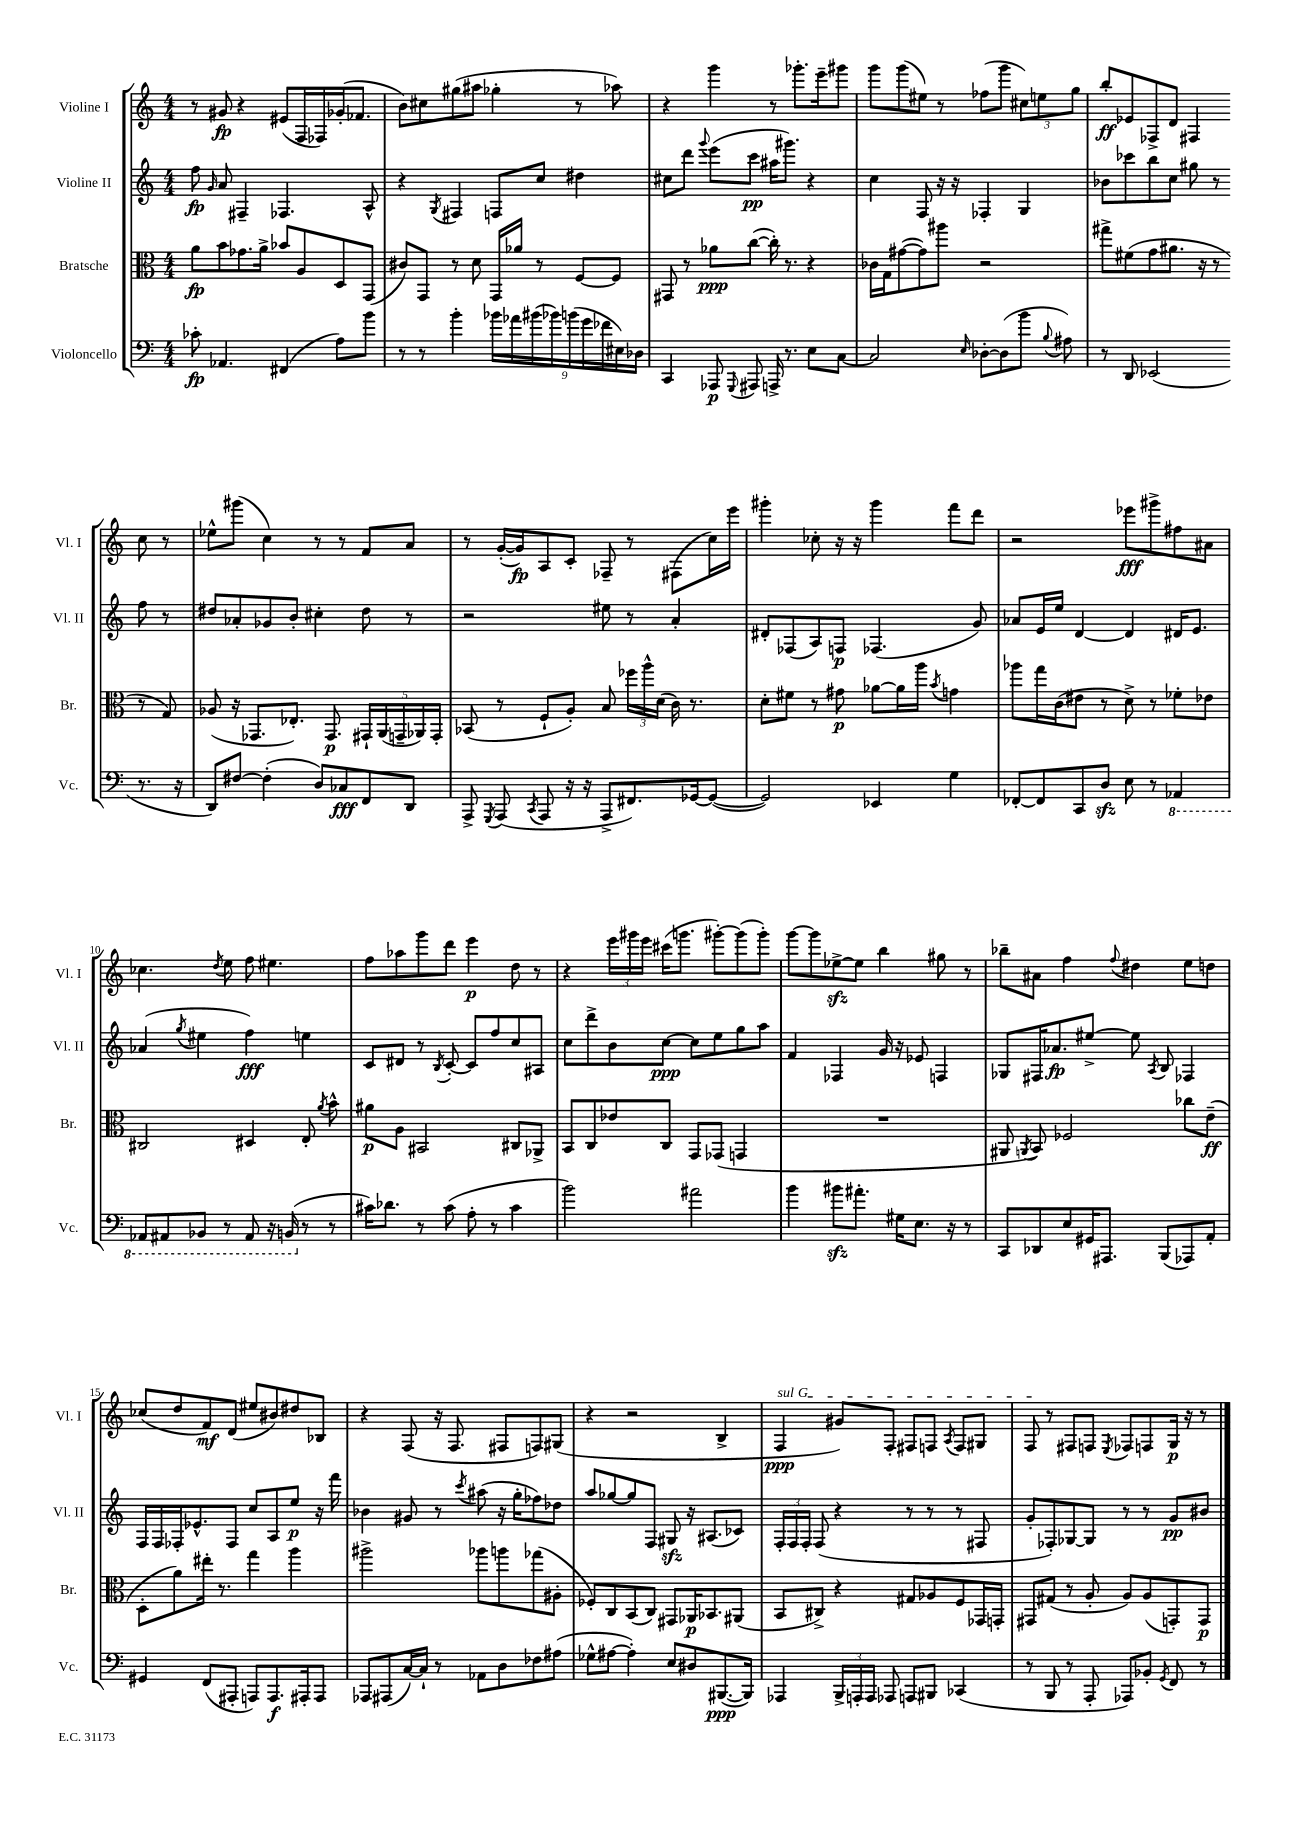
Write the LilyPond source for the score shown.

<<
\new StaffGroup <<
\new Staff = "s0" \with { instrumentName = "Violine I" shortInstrumentName = "Vl. I" } {
    \clef treble \key c \major \numericTimeSignature \time 4/4
    \autoBeamOff r8 gis'8\fp r4 eis'8[( f16 fes16) ges'16-.( fes'8.] |
    b'8[) cis''8 gis''8( ais''8] ges''4-. r8 aes''8) |
    r4 g'''4 r8 ges'''8.[-. e'''16-- gis'''8] |
    g'''8[ g'''8( eis''8]) r8 fes''8[( g'''8] \tuplet 3/2 { cis''8[) e''8 g''8] } |
    b''8[-.\ff ees'8 fes8-> d'8] fis4 c''8 r8 |
    ees''8[-^ gis'''8]( c''4) r8 r8 f'8[ a'8] |
    r8 g'16[~-.( g'16\fp) a8 c'8]-. fes8-- r8 fis8[( c''16) e'''16] |
    gis'''4-. ces''8-. r16 r16 gis'''4 f'''8[ d'''8] |
    r2 ees'''8[\fff gis'''8-> fis''8 ais'8] |
    ces''4. \acciaccatura { d''8 } e''8 f''8 eis''4. |
    f''8[ aes''8 g'''8 d'''8] e'''4\p d''8 r8 |
    r4 \tuplet 3/2 { e'''16[ gis'''16 e'''16] } cis'''16[( g'''8.] gis'''8[~-.) gis'''8( gis'''8]-.) |
    g'''8[~ g'''8 ees''8~->\sfz ees''8] b''4 gis''8 r8 |
    bes''8[-- ais'8] f''4 \appoggiatura { f''8 } dis''4 e''8[ d''8] |
    ces''8[( d''8 f'8\mf) d'8]( eis''8[ bis'8) dis''8 bes8] |
    r4 f8( r16 f8. fis8[ f8) gis8]( |
    r4 r2 b4-> |
    \once \override TextSpanner.bound-details.left.text = \markup { \italic "sul G" } f4\ppp\startTextSpan gis'8[) f8]-. fis8[ f8] \acciaccatura { a8 } f8[ gis8] |
    f8\stopTextSpan r8 fis8[ f8] \acciaccatura { e8 } fes8[ f8 g16]\p r16 r8 \bar "|." |
}
\new Staff = "s1" \with { instrumentName = "Violine II" shortInstrumentName = "Vl. II" } {
    \clef treble \key c \major \numericTimeSignature \time 4/4
    \autoBeamOff f''8\fp \grace { g'16 } a'8 fis4-- fes4. a8-^ |
    r4 \acciaccatura { g8 } fis4 f8[ c''8] dis''4 |
    cis''8[ d'''8] \appoggiatura { g'''8 } e'''8[( c'''8]\pp ais''16[ gis'''8.]) r4 |
    c''4 f8 r16 r16 fes4-. g4 |
    bes'8[ ces'''8 b''8 c''8] gis''8 r8 f''8 r8 |
    dis''8[ aes'8-. ges'8 b'8]-. cis''4-. dis''8 r8 |
    r2 eis''8 r8 a'4-. |
    dis'8[-. fes8( a8) f8]\p fes4.( g'8) |
    aes'8[ e'16 e''16] d'4~ d'4 dis'16[ e'8.] |
    aes'4( \acciaccatura { g''8 } eis''4 f''4\fff) e''4 |
    c'8[ dis'8] r8 \acciaccatura { b8 } c'8~-. c'8[ f''8 c''8 ais8] |
    c''8[ d'''8-> b'8 c''8]~\ppp c''8[ e''8 g''8 a''8] |
    f'4 fes4 g'16 r16 ees'8 f4 |
    ges8[ fis16 aes'8.\fp eis''8]~-> eis''8 \acciaccatura { a8 } b8 fes4 |
    f16[ f16 fes16-. ees'8.-^ fes8] c''8[ a8 e''8]\p r16 f'''16 |
    bes'4 gis'8 r8 \acciaccatura { c'''8 } ais''8( r16 g''16[-. fes''8) des''8] |
    a''8[ ges''8~ ges''8 f8] gis8\sfz r16 ais8.[( ces'8]) |
    \tuplet 3/2 { f16[-. f16 f16]-. } f8( r4 r8 r8 r8 fis8 |
    g'8[-. fes8-.) ges8~ ges8] r8 r8 g'8[\pp bis'8] \bar "|." |
}
\new Staff = "s2" \with { instrumentName = "Bratsche" shortInstrumentName = "Br." } {
    \clef alto \key c \major \numericTimeSignature \time 4/4
    \autoBeamOff a'8[\fp b'8 ges'8. a'16]-> bes'8[ a8 d8 g,8]( |
    cis'8[) g,8] r8 d'8 g,16[ aes'16] r8 f8[~ f8] |
    gis,8 r8 aes'8[\ppp c''8]~( c''16-.) r8. r4 |
    ces'16[ g16 gis'8~( gis'8) ais''8] r2 |
    gis''8[-> fis'8( g'8 ais'8.] r16 r8 r8 g8) |
    aes8( r16 ges,8.[ ees8.]-.) ges,8.\p \tuplet 5/4 { gis,16[-! a,16( g,16-- aes,16) g,16]-. } |
    bes,8( r8 f8[-! a8]-.) b8 \tuplet 3/2 { fes''16[ a''16-^ d'16]( } c'16) r8. |
    d'8[-. fis'8] r8 gis'8\p aes'8[~ aes'16 a''16] \acciaccatura { b'8 } g'4 |
    aes''8[ g''16 c'16( eis'8] r8 d'8->) r8 fes'8[-. ees'8] |
    cis2 dis4 e8-. \acciaccatura { a'8 } b'8-^ |
    ais'8[\p a8] bis,2 cis8[ aes,8]-> |
    b,8[ c8 ees'8 c8] g,8[ ges,8]( g,4 |
    R1 |
    ais,8 \acciaccatura { a,8 } b,8) fes2 ces''8[ e'8]--\ff( |
    d8[-. a'8) eis''16]-. r8. g''4 a''4 |
    ais''2-> aes''8[ a''8 ges''8( ais8]-. |
    fes8[-.) c8 b,8( c8]) gis,8[ aes,16\p bes,8. ais,8]( |
    b,8[ cis8]->) r4 gis8[ aes8 f8 ges,16 g,16]-. |
    gis,8[ gis8]( r8 a8-. a8[) a8( g,8-.) g,8]\p \bar "|." |
}
\new Staff = "s3" \with { instrumentName = "Violoncello" shortInstrumentName = "Vc." } {
    \clef bass \key c \major \numericTimeSignature \time 4/4
    \autoBeamOff ces'8-.\fp aes,4. fis,4( a8[) b'8] |
    r8 r8 b'4-. \tuplet 9/8 { bes'16[ aes'16 bis'16( bes'16) b'16( g'16 fes'16 eis16) des16] } |
    c,4 aes,,8\p \appoggiatura { g,,8 } ais,,8 a,,16-> r8. e8[ c8]~ |
    c2 \grace { e16 } des8[~-. des8( b'8] \appoggiatura { b8 } ais8) |
    r8 d,8 ees,2( r8. r16 |
    d,8[) fis8]~ fis4-.( d8[) ces8\fff f,8 d,8] |
    a,,8-> \acciaccatura { g,,8 } a,,8( \acciaccatura { c,8 } a,,8 r16 r16 a,,8[-> fis,8.) ges,16~ ges,8]~( |
    ges,2) ees,4 g4 |
    fes,8[~-. fes,8 c,8 d8]\sfz e8 r8 \ottava #-1 aes,,4 |
    aes,,8[ ais,,8 bes,,8] r8 ais,,8 r16 b,,16( \ottava #0 r8 r8 |
    cis'16[) des'8.] r8 cis'8( a8-. r8 cis'4 |
    b'2) ais'2 |
    b'4 bis'8[\sfz ais'8.]-. gis16[ e8.] r16 r8 |
    c,8[ des,8 e8 gis,16 ais,,8.] b,,8[( aes,,8) a,8]-. |
    gis,4 f,8[( ais,,8]-. a,,8[) a,,8.\f ais,,16-. ais,,8] |
    aes,,8[ ais,,8( c16~) c16]-! r8 aes,8[ d8 fes8 ais8]( |
    ges8[-^ ais8]~ ais4-.) e8[ dis8 bis,,8.~\ppp( bis,,16]) |
    aes,,4 \tuplet 3/2 { b,,16[-> a,,16-. a,,16] } aes,,8 a,,8[ bis,,8] ces,4( |
    r8 b,,8 r8 a,,8-. aes,,8[) bes,8]-. \acciaccatura { g,8 } f,8 r8 \bar "|." |
}
>>
>>
